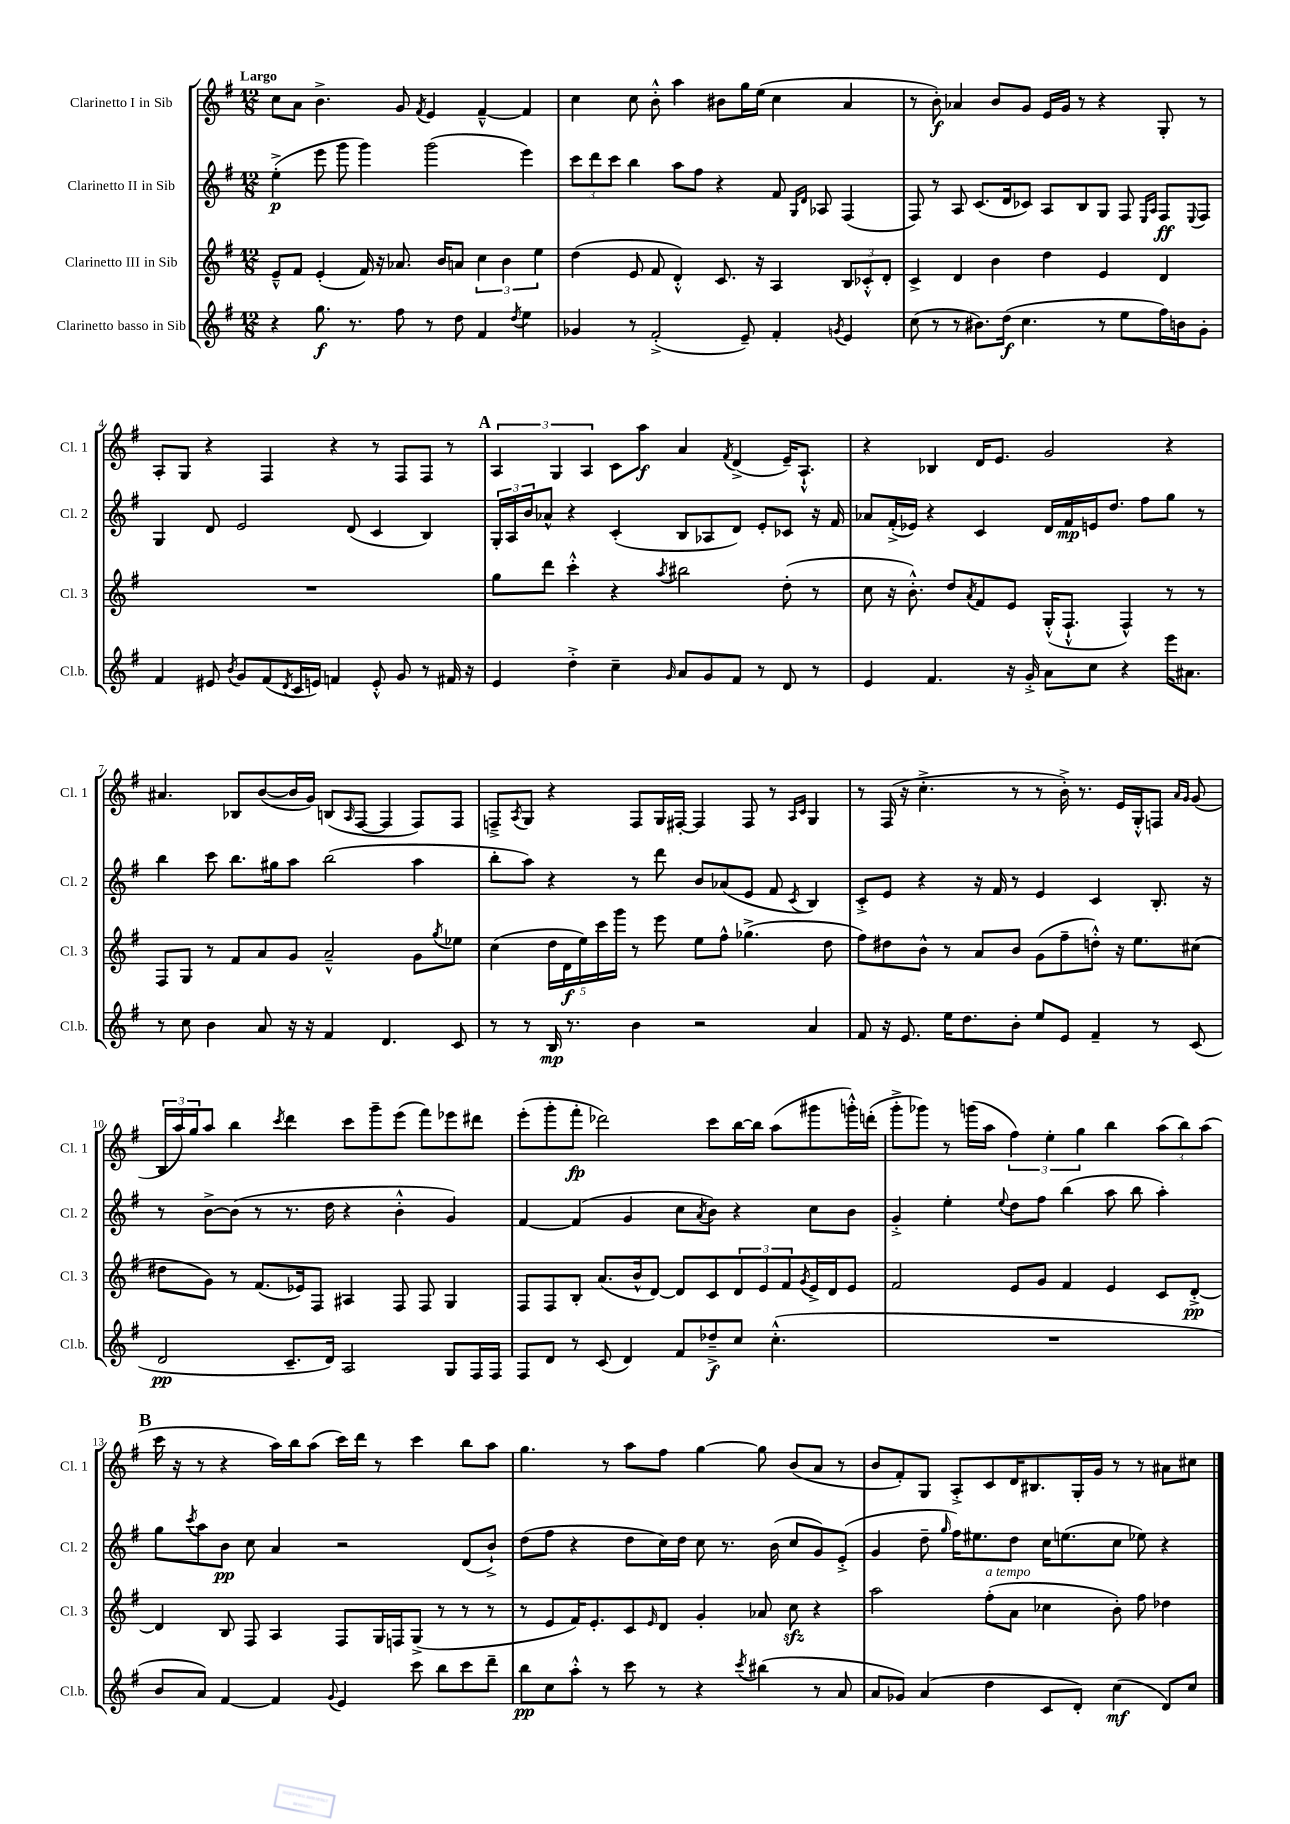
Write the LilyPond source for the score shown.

<<
\new StaffGroup <<
\new Staff = "s0" \with { instrumentName = "Clarinetto I in Sib" shortInstrumentName = "Cl. 1" } {
    \clef treble \key g \major \numericTimeSignature \time 12/8 \tempo "Largo"
    c''8 a'8 b'4.-> g'8 \acciaccatura { fis'8 } e'4 fis'4~---^ fis'4 |
    c''4 c''8 b'8-.-^ a''4 bis'8 g''16 e''16( c''4 a'4 |
    r8 b'8-.\f) aes'4 b'8 g'8 e'16 g'16 r8 r4 g8-. r8 |
    a8-. g8 r4 fis4 r4 r8 fis8 fis8 r8 |
    \mark \markup { \bold "A" } \tuplet 3/2 { a4 g4 a4 } c'8 a''8\f a'4 \acciaccatura { fis'8 } d'4->( e'16--) a8.-!-^ |
    r4 bes4 d'16 e'8. g'2 r4 |
    ais'4. bes8 b'8~( b'16 g'16) b8( \grace { a16 } fis8~ fis4 fis8) fis8 |
    f8---> \acciaccatura { a8 } g8 r4 f8 g16 fis16~-. fis4 fis8 r8 \grace { a16 c'16 } g4 |
    r8 fis16( r16 c''4.-.-> r8 r8 b'16-.->) r8. e'16 g16-.-^ f8 \grace { a'16 g'16 } g'8( |
    \tuplet 3/2 { b16 a''16) g''16 } a''8 b''4 \acciaccatura { c'''8 } d'''4 c'''8 g'''8-- e'''8( fis'''8) ees'''8 dis'''8 |
    e'''8-.( g'''8-. fis'''8-.\fp des'''2) c'''8 b''16~ b''16 a''8( gis'''8 g'''16-.-^) d'''16-.( |
    g'''8-.-> ges'''8) r8 g'''16( a''16 \tuplet 3/2 { fis''4) e''4-. g''4 } b''4 \tuplet 3/2 { a''8( b''8) a''8( } |
    \mark \markup { \bold "B" } c'''16 r16 r8 r4 a''16) b''16 a''8( c'''16) d'''16 r8 c'''4 b''8 a''8 |
    g''4. r8 a''8 fis''8 g''4~ g''8 b'8( a'8 r8 |
    b'8 fis'8-.) g8 a8-.-> c'8 d'16 bis8. g16-. g'16 r8 r8 ais'8 cis''8 \bar "|." |
}
\new Staff = "s1" \with { instrumentName = "Clarinetto II in Sib" shortInstrumentName = "Cl. 2" } {
    \clef treble \key g \major \numericTimeSignature \time 12/8
    e''4-.->\p( e'''8 g'''8 g'''4) g'''2( e'''4) |
    \tuplet 3/2 { c'''8 d'''8 c'''8 } b''4 a''8 fis''8 r4 fis'8 \grace { g16 d'16 } aes8 fis4( |
    fis8) r8 a8 c'8.( d'16 ces'8) a8 b8 g8 fis8 \grace { e16 a16 } fis8\ff \appoggiatura { e8 } fis8 |
    g4 d'8 e'2 d'8( c'4 b4) |
    \mark \markup { \bold "A" } \tuplet 3/2 { g16-. a16 b'16 } aes'8-^ r4 c'4-.( b8 aes8 d'8) e'8-. ces'8 r16 fis'16 |
    aes'8 fis'16-.->( ees'16) r4 c'4 d'16 fis'16\mp e'16 d''8. fis''8 g''8 r8 |
    b''4 c'''8 b''8. gis''16 a''8 b''2( a''4 |
    b''8-. a''8) r4 r8 d'''8 b'8 aes'8( e'8 fis'8 \acciaccatura { c'8 } b4) |
    c'8-.-> e'8 r4 r16 fis'16 r8 e'4 c'4 b8.-. r16 |
    r8 b'8~-> b'8( r8 r8. d''16 r4 b'4-.-^ g'4) |
    fis'4~ fis'4( g'4 c''8 \acciaccatura { a'8 } b'8) r4 c''8 b'8 |
    g'4-.-> e''4-. \appoggiatura { e''8 } d''8 fis''8 b''4( a''8 b''8 a''4-.) |
    \mark \markup { \bold "B" } g''8 \acciaccatura { c'''8 } a''8 b'8\pp c''8 a'4 r2 d'8( b'8-!->) |
    d''8( fis''8 r4 d''8 c''16) d''16 c''8 r8. b'16( c''8 g'8) e'8-.->( |
    g'4 d''8-- \grace { g''16 } fis''16) eis''8. d''8 c''16 e''8.( c''8 ees''8) r4 \bar "|." |
}
\new Staff = "s2" \with { instrumentName = "Clarinetto III in Sib" shortInstrumentName = "Cl. 3" } {
    \clef treble \key g \major \numericTimeSignature \time 12/8
    e'8---^ fis'8 e'4-.( fis'16) r16 aes'8. b'16 a'8 \tuplet 3/2 { c''4 b'4 e''4 } |
    d''4( e'8 fis'8 d'4-.-^) c'8. r16 a4 \tuplet 3/2 { b8 ces'8-.-^ d'8-. } |
    c'4-> d'4 b'4 d''4 e'4 d'4 |
    R1. |
    \mark \markup { \bold "A" } g''8 d'''8 c'''4-.-^ r4 \acciaccatura { a''8 } bis''2 d''8-.( r8 |
    c''8 r16 b'8.-.-^) d''8 \acciaccatura { a'8 } fis'8 e'8 g16-.-^( fis8.-!-^ fis4-^) r8 r8 |
    fis8 g8 r8 fis'8 a'8 g'8 a'2---^ g'8 \acciaccatura { g''8 } ees''8 |
    c''4( \tuplet 5/4 { d''16 d'16\f e''16) c'''16 g'''16 } r8 e'''8 e''8 fis''8-^ ges''4.->( d''8 |
    fis''8) dis''8 b'8-^ r8 a'8 b'8 g'8( fis''8-- d''8-.-^) r16 e''8. cis''8( |
    dis''8 g'8) r8 fis'8.( ees'16) fis8 ais4 fis8 fis8 g4 |
    fis8 fis8 b8-. a'8.( b'16-^ d'8~) d'8 c'8 \tuplet 3/2 { d'8 e'8 fis'8 } \acciaccatura { g'8 } e'16-> d'16 e'8 |
    fis'2 e'8 g'8 fis'4 e'4 c'8 d'8~-.->\pp |
    \mark \markup { \bold "B" } d'4 b8 fis8 a4 fis8 g16 f16 g8->( r8 r8 r8 |
    r8 e'8 fis'16) e'8.-. c'8 \grace { e'16 } d'8 g'4-. aes'8 c''8\sfz r4 |
    a''2 fis''8-.^\markup { \italic "a tempo" }( a'8 ces''4 b'8-.) fis''8 des''4 \bar "|." |
}
\new Staff = "s3" \with { instrumentName = "Clarinetto basso in Sib" shortInstrumentName = "Cl.b." } {
    \clef treble \key g \major \numericTimeSignature \time 12/8
    r4 g''8.\f r8. fis''8 r8 d''8 fis'4 \acciaccatura { d''8 } e''4 |
    ges'4 r8 fis'2-.->( e'8--) fis'4-. \acciaccatura { g'8 } e'4 |
    c''8( r8 r8 bis'8.) d''16\f( c''4. r8 e''8 fis''16) b'16 g'8-. |
    fis'4 eis'8 \acciaccatura { b'8 } g'8 fis'8( \acciaccatura { d'8 } c'16 e'16) f'4 e'8-.-^ g'8 r8 fis'16 r16 |
    \mark \markup { \bold "A" } e'4 d''4-.-> c''4-- \grace { g'16 } a'8 g'8 fis'8 r8 d'8 r8 |
    e'4 fis'4. r16 g'16-.-> a'8 c''8 r4 e'''16 ais'8. |
    r8 c''8 b'4 a'8 r16 r16 fis'4 d'4. c'8 |
    r8 r8 b16\mp r8. b'4 r2 a'4 |
    fis'8 r16 e'8. e''16 d''8. b'8-. e''8 e'8 fis'4-- r8 c'8( |
    d'2\pp c'8.-- d'16) a2 g8 fis16 fis16 |
    fis8 d'8 r8 c'8( d'4) fis'8 des''8--->\f c''8 c''4.-.-^( |
    R1. |
    \mark \markup { \bold "B" } b'8 a'8) fis'4~ fis'4 \appoggiatura { g'8 } e'4 c'''8 b''8 c'''8 d'''8-- |
    b''8\pp c''8 a''8-.-^ r8 c'''8 r8 r4 \acciaccatura { c'''8 } bis''4( r8 a'8 |
    a'8 ges'8) a'4( d''4 c'8 d'8-.) c''4\mf( d'8) c''8 \bar "|." |
}
>>
>>
